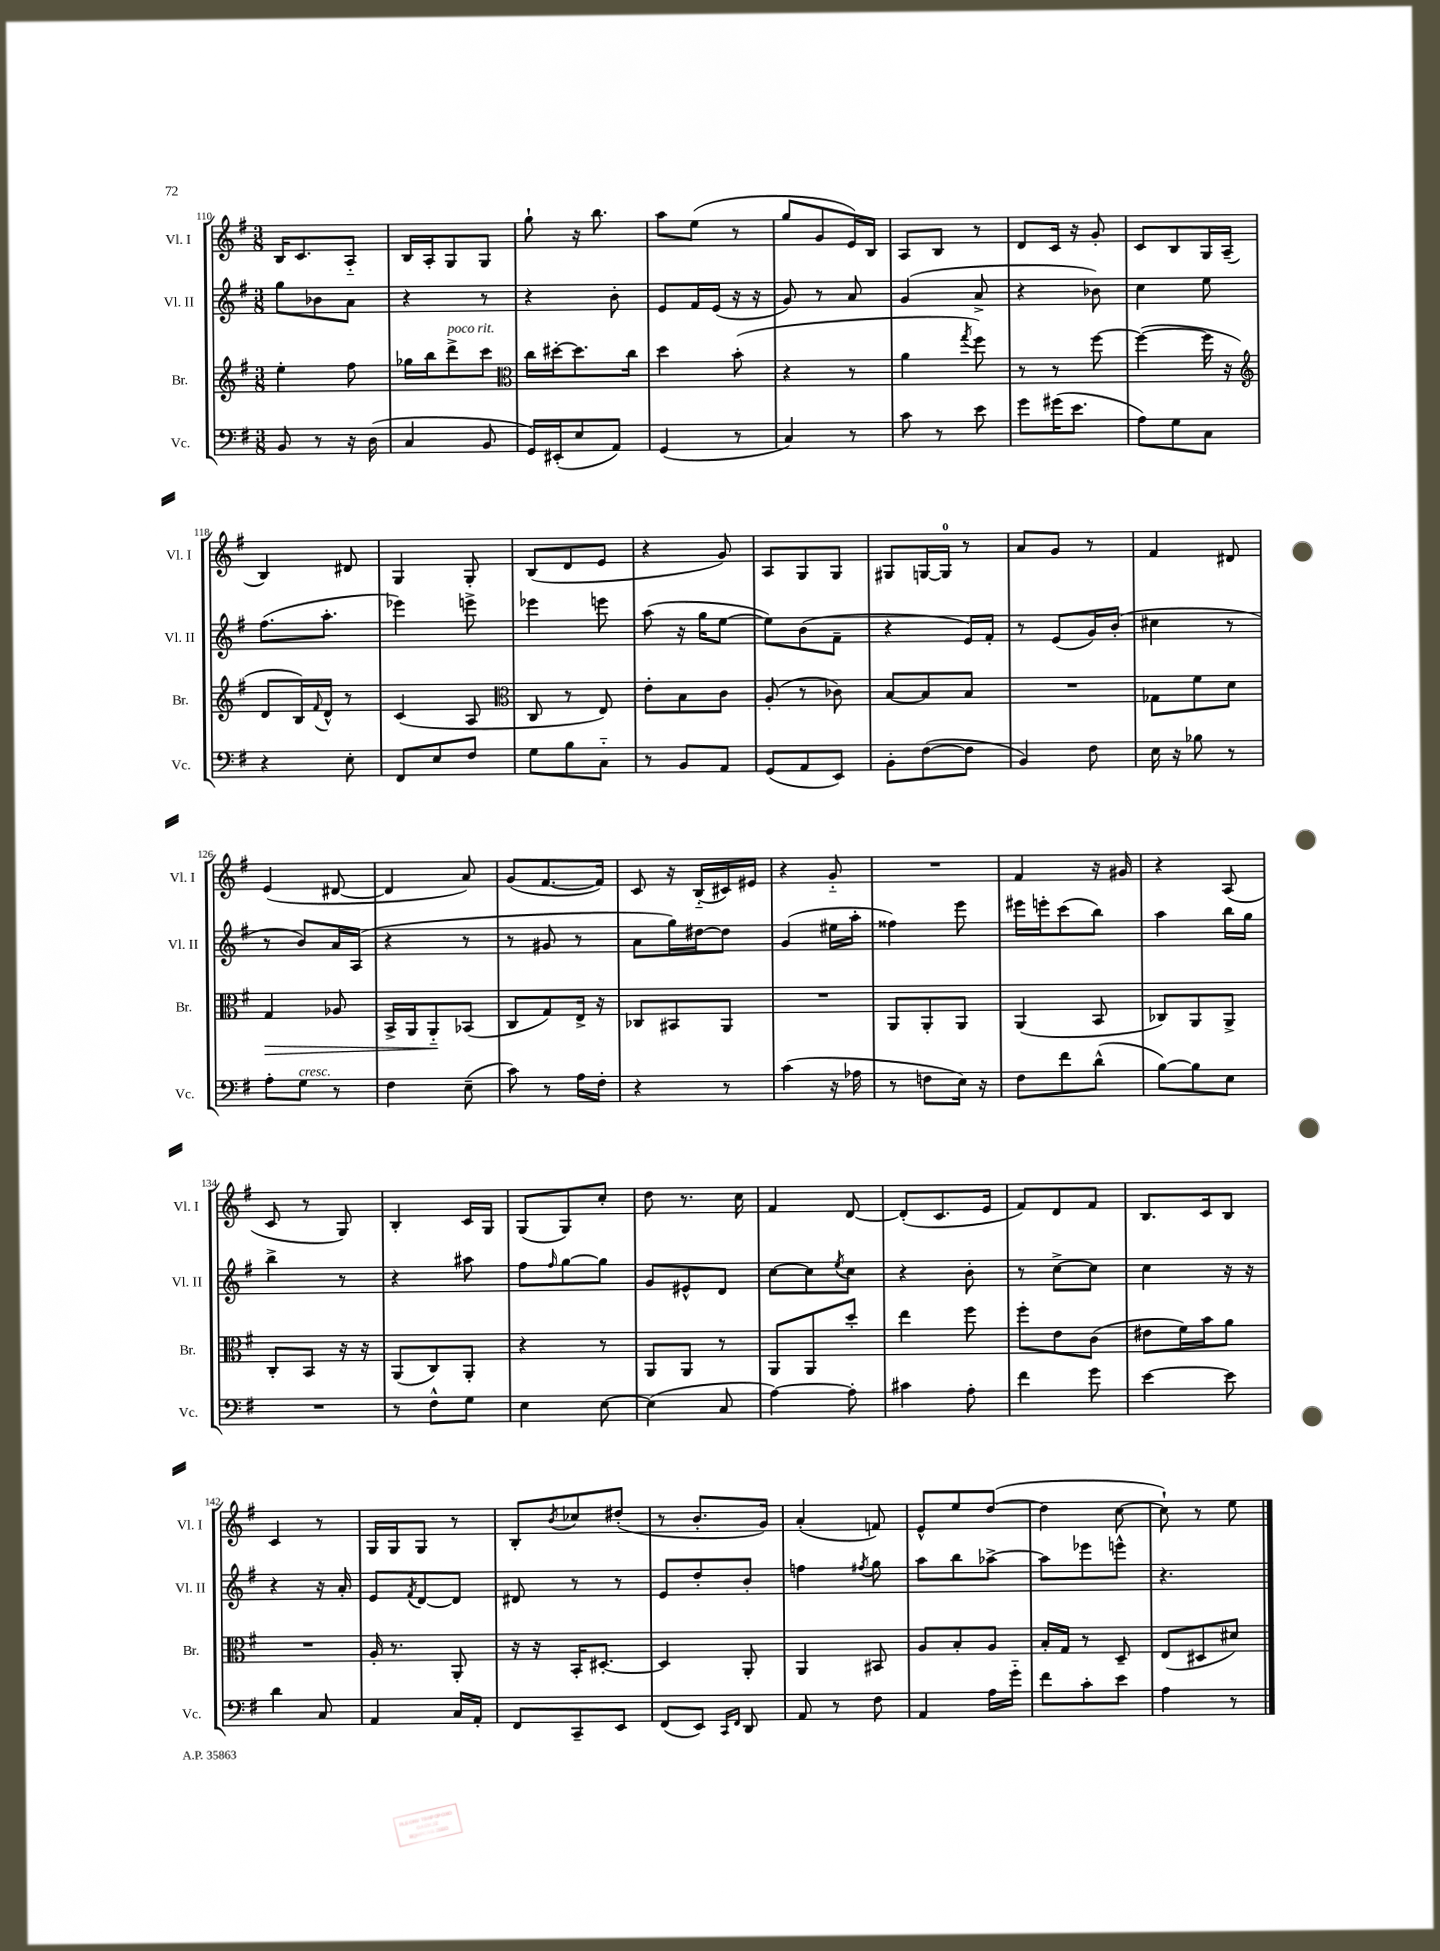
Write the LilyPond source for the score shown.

<<
\new StaffGroup <<
\new Staff = "s0" \with { instrumentName = "Vl. I" shortInstrumentName = "Vl. I" } {
    \clef treble \key g \major \numericTimeSignature \time 3/8
    b16 c'8. a8-_ |
    b16 a16-. g8 g8 |
    g''8-! r16 b''8. |
    a''8 e''8( r8 |
    g''8 g'8 e'16) b16 |
    a8 b8 r8 |
    d'8 c'16 r16 g'8-. |
    c'8 b8 g16 a16--( |
    b4) dis'8 |
    g4 g8-. |
    b8( d'8 e'8 |
    r4 g'8) |
    a8 g8 g8 |
    gis8 g16~ g16-0 r8 |
    a'8 g'8 r8 |
    fis'4 dis'8 |
    e'4( dis'8~ |
    dis'4 a'8) |
    g'8( fis'8.~ fis'16) |
    c'8 r16 b16-_( cis'16) eis'16 |
    r4 g'8-_ |
    R4. |
    fis'4 r16 gis'16 |
    r4 a8( |
    c'8 r8 g8) |
    b4-. c'16 g16 |
    g8( g8) c''8-. |
    d''8 r8. c''16 |
    fis'4 d'8~ |
    d'8-.( c'8. e'16 |
    fis'8) d'8 fis'8 |
    b8. c'16 b8 |
    c'4 r8 |
    g16 g16 g8 r8 |
    b8-. \acciaccatura { b'8 } ces''8 dis''8-.( |
    r8 b'8.-. g'16) |
    a'4-.( f'8) |
    e'8-^ e''8 d''8~( |
    d''4 c''8~ |
    c''8-!) r8 e''8 \bar "|." |
}
\new Staff = "s1" \with { instrumentName = "Vl. II" shortInstrumentName = "Vl. II" } {
    \clef treble \key g \major \numericTimeSignature \time 3/8
    g''8 bes'8 a'8 |
    r4 r8 |
    r4 b'8-. |
    e'8 fis'16 e'16( r16 r16 |
    g'8) r8 a'8 |
    g'4( a'8-> |
    r4 bes'8) |
    c''4 e''8 |
    fis''8.( a''8.-. |
    ees'''4) e'''8-> |
    ees'''4 e'''8 |
    a''8( r16 g''16 e''8~ |
    e''8) b'8( fis'8-- |
    r4 e'16) fis'16-. |
    r8 e'8( g'16) b'16-.( |
    cis''4 r8 |
    r8 b'8) a'16 a16( |
    r4 r8 |
    r8 gis'8 r8 |
    a'8 g''16) dis''16~ dis''8 |
    g'4( eis''16 a''16-. |
    fisis''4) e'''8 |
    eis'''16 e'''16-. c'''8( b''8) |
    a''4 b''16 g''16 |
    b''4-> r8 |
    r4 ais''8 |
    fis''8 \grace { fis''16 } g''8~ g''8 |
    g'8 eis'8-^ d'8 |
    c''8~ c''8 \acciaccatura { e''8 } c''8 |
    r4 b'8-. |
    r8 c''8~-> c''8 |
    c''4 r16 r16 |
    r4 r16 a'16-. |
    e'8 \acciaccatura { fis'8 } d'8~ d'8 |
    dis'8 r8 r8 |
    e'8 d''8-. b'8-. |
    f''4 \acciaccatura { fis''8 } g''8 |
    a''8 b''8 aes''8~-> |
    aes''8 ees'''8 e'''8-^ |
    r4. \bar "|." |
}
\new Staff = "s2" \with { instrumentName = "Br." shortInstrumentName = "Br." } {
    \clef treble \key g \major \numericTimeSignature \time 3/8
    e''4-. fis''8 |
    ges''16 b''16 d'''8->^\markup { \italic "poco rit." } c'''8 |
    \clef alto c''16 dis''16~-. dis''8. c''16 |
    d''4 b'8-.( |
    r4 r8 |
    a'4 \acciaccatura { g''8 } fis''8) |
    r8 r8 fis''8~ |
    fis''4~( fis''16 r16 |
    \clef treble d'8 b16) \appoggiatura { fis'8 } d'16-^ r8 |
    c'4( a8 |
    \clef alto c8 r8 e8) |
    e'8-. b8 c'8 |
    a8-.( r8 ces'8) |
    b8~ b8 b8 |
    R4. |
    ges8 fis'8 d'8 |
    g4\> aes8 |
    b,16-> a,16 a,8-_\! bes,8( |
    c8 g8) e16-> r16 |
    ces8 bis,8 a,8 |
    R4. |
    a,8 a,8-. a,8 |
    a,4( b,8 |
    ces8) a,8 a,8-> |
    c8-. b,8 r16 r16 |
    a,8( c8) a,8-. |
    r4 r8 |
    a,8 a,8 r8 |
    a,8 a,8 d''8-. |
    e''4 fis''8 |
    fis''8-. e'8 c'8( |
    eis'8 fis'16) b'16 a'8 |
    R4. |
    a16-. r8. a,8-. |
    r16 r16 b,16-. dis8.~-. |
    dis4 a,8-. |
    a,4 bis,8 |
    a8 b8-. a8 |
    b16-. g16 r8 d8-- |
    e8( dis8 dis'8) \bar "|." |
}
\new Staff = "s3" \with { instrumentName = "Vc." shortInstrumentName = "Vc." } {
    \clef bass \key g \major \numericTimeSignature \time 3/8
    b,8 r8 r16 d16( |
    c4 b,8 |
    g,16) eis,16-.( e8 a,8) |
    g,4( r8 |
    c4) r8 |
    c'8 r8 e'8 |
    g'8 gis'16( e'8. |
    a8) g8 c8 |
    r4 e8-. |
    fis,8 e8 fis8 |
    g8 b8 c8-_ |
    r8 b,8 a,8 |
    g,8( a,8 e,8) |
    b,8-. fis8~( fis8 |
    b,4) fis8 |
    e16 r16 bes8 r8 |
    a8-. g8^\markup { \italic "cresc." } r8 |
    fis4 e8--( |
    c'8) r8 a16 fis16-. |
    r4 r8 |
    c'4( r16 aes16 |
    r8 f8 e16) r16 |
    fis8 fis'8 d'8-^( |
    b8~) b8 e8 |
    R4. |
    r8 fis8-^ g8 |
    e4 e8~ |
    e4( c8 |
    a4~) a8-. |
    cis'4 a8-. |
    fis'4 g'8 |
    e'4~ e'8 |
    d'4 c8 |
    a,4 c16 a,16-. |
    fis,8 c,8-- e,8 |
    fis,8( e,8) \grace { c,16 fis,16 } d,8 |
    a,8 r8 fis8 |
    a,4 a16 g'16-_ |
    fis'8 c'8-. e'8 |
    a4 r8 \bar "|." |
}
>>
>>
\layout { \context { \Score currentBarNumber = #110 } }
